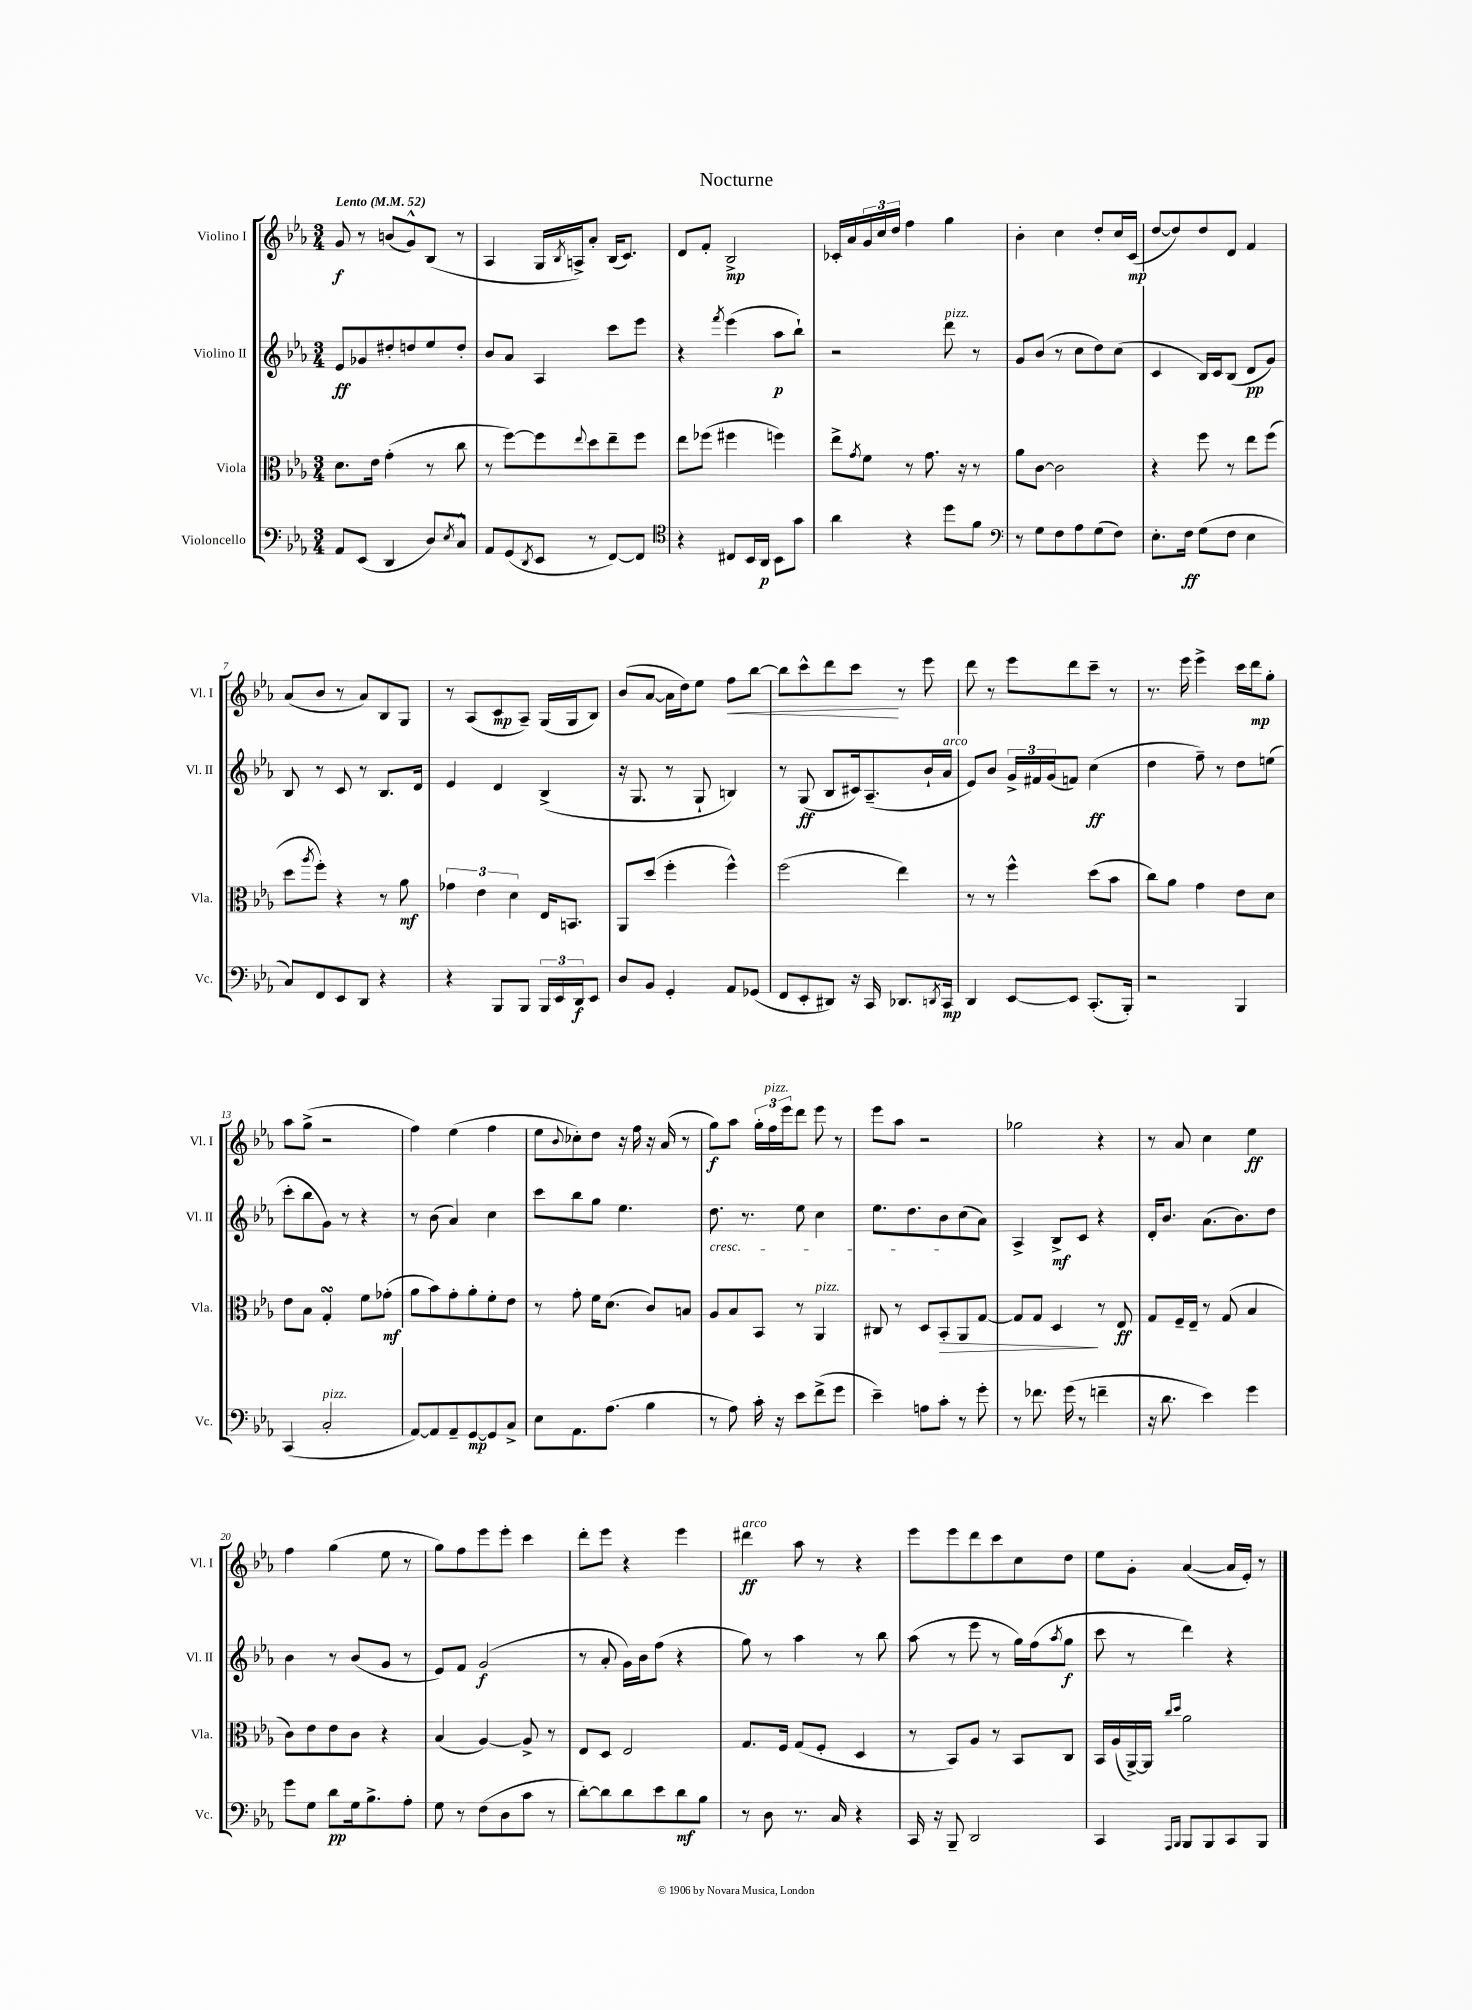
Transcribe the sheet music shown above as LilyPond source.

\header { title = "Nocturne" }
<<
\new StaffGroup <<
\new Staff = "s0" \with { instrumentName = "Violino I" shortInstrumentName = "Vl. I" } {
    \clef treble \key ees \major \numericTimeSignature \time 3/4 \tempo "Lento" 4 = 52
    g'8\f r8 b'8( g'8-^) bes8( r8 |
    aes4 g16 \acciaccatura { bes8 } a16->) aes'8-. bes16( c'8.) |
    d'8 f'8-. bes2->\mp |
    ces'16-. aes'16 \tuplet 3/2 { g'16 c''16 d''16 } f''4 g''4 |
    bes'4-. c''4 d''8-. c''16 c'16\mp( |
    d''8~ d''8) d''8 d'8 f'4 |
    aes'8( bes'8 r8 aes'8) bes8 g8 |
    r8 aes8( c'8\mp aes8--) g16( g16 bes8) |
    bes'8( aes'8~ aes'16 d''16) ees''8 f''8\< bes''8~ |
    bes''8 c'''8-^ d'''8 c'''8\! r8 ees'''8 |
    d'''8 r8 ees'''8 d'''8 c'''8-- r8 |
    r8. ees'''16 ees'''4-> c'''16 d'''16\mp g''8-. |
    aes''8 g''8->( r2 |
    f''4) ees''4( f''4 |
    ees''8 \appoggiatura { bes'8 } ces''8-.) d''8 r16 f''16 r16 aes'16( r8 |
    g''8\f) aes''8 \tuplet 3/2 { g''16-. f''16^\markup { \italic "pizz." } ees'''16 } d'''8 ees'''8 r8 |
    ees'''8 aes''8 r2 |
    ges''2 r4 |
    r8 aes'8 c''4 ees''4\ff |
    f''4 g''4( ees''8 r8 |
    g''8) f''8 ees'''8 ees'''8-. c'''4 |
    d'''8-. ees'''8 r4 ees'''4 |
    dis'''4\ff^\markup { \italic "arco" } aes''8 r8 r4 |
    ees'''8 ees'''8 d'''8 c'''8 c''8 d''8 |
    ees''8 g'8-. aes'4~( aes'16 ees'16-.) r8 \bar "|." |
}
\new Staff = "s1" \with { instrumentName = "Violino II" shortInstrumentName = "Vl. II" } {
    \clef treble \key ees \major \numericTimeSignature \time 3/4
    ees'8\ff ges'8 dis''8-. d''8 ees''8 d''8-. |
    bes'8 aes'8 aes4 c'''8 ees'''8 |
    r4 \acciaccatura { f'''8 } ees'''4( aes''8\p bes''8-!) |
    r2 d'''8^\markup { \italic "pizz." } r8 |
    g'8 bes'8( r8 c''8 d''8) c''8( |
    c'4 bes16) c'16 bes8( d'8\pp g'8) |
    bes8 r8 c'8 r8 bes8. d'16 |
    ees'4 d'4 bes4->( |
    r16 g8. r8 g8-! b4) |
    r8 g8\ff( bes8 cis'16) aes8.--( bes'16-! aes'16^\markup { \italic "arco" } |
    ees'8) bes'8 \tuplet 3/2 { g'16-> fis'16 g'16( } f'8) c''4\ff( |
    d''4 f''8--) r8 d''8 e''8( |
    c'''8-. bes''8 g'8) r8 r4 |
    r8 bes'8( aes'4) c''4 |
    c'''8 bes''8 g''8 ees''4. |
    d''8.\cresc r8. ees''8 c''4 |
    ees''8. d''8. bes'8\! c''8( aes'8) |
    aes4-> bes8->\mf c'8 r4 |
    d'16-. bes'8. aes'8.( bes'8.) d''8 |
    bes'4 r8 bes'8( g'8 r8 |
    ees'8) f'8 g'2\f( |
    r8 aes'8-. g'16) bes'16 f''8( r4 |
    g''8) r8 aes''4 r8 bes''8 |
    aes''8( r8 ees'''8 r8 g''16) f''16( \acciaccatura { aes''8 } g''8\f |
    c'''8 r8 d'''4) r4 \bar "|." |
}
\new Staff = "s2" \with { instrumentName = "Viola" shortInstrumentName = "Vla." } {
    \clef alto \key ees \major \numericTimeSignature \time 3/4
    d'8. ees'16 g'4-.( r8 c''8 |
    r8 f''8~) f''8 \appoggiatura { ees''8 } d''8 ees''8-- f''8 |
    ees''8 fes''8( fis''4 f''4) |
    ees''8-> \acciaccatura { g'8 } f'8 r8 g'8. r16 r8 |
    aes'8 c'8~ c'2 |
    r4 f''8 r8 ees''8 f''8( |
    d''8 \acciaccatura { aes''8 } f''8-.) r4 r8 aes'8\mf |
    \tuplet 3/2 { ges'4 ees'4 d'4 } ees16 b,8. |
    aes,8 d''8( f''4-. f''4-^) |
    f''2( ees''4) |
    r8 r8 f''4-^ d''8( bes'8 |
    c''8) aes'8 g'4 ees'8 d'8 |
    ees'8 bes8 g4-.\turn f'8 ges'8-.\mf( |
    aes'8 bes'8) g'8-. aes'8-. f'8-. ees'8 |
    r8 g'8-. f'16 d'8.( c'8) b8 |
    aes8 bes8 bes,8 r8 aes,4^\markup { \italic "pizz." } |
    cis8 r8 d8 bes,8-.\> aes,8 g8~ |
    g8 g8 d4\! r8 ees8\ff |
    g8 f16-- ees16-- r8 g8( bes4 |
    c'8) ees'8 ees'8 c'8 r4 |
    bes4( aes4~) aes8-> r8 |
    ees8 d8 ees2 |
    g8. f16 g8( f8-. d4 |
    r8 bes,8) aes8 r8 bes,8 c8 |
    bes,16 aes16( aes,16~->) aes,16 \grace { c''16 d''16 } aes'2 \bar "|." |
}
\new Staff = "s3" \with { instrumentName = "Violoncello" shortInstrumentName = "Vc." } {
    \clef bass \key ees \major \numericTimeSignature \time 3/4
    aes,8 ees,8( d,4 d8) \acciaccatura { ees8 } c8-^ |
    aes,8 g,8( \acciaccatura { d,8 } ees,8 r8 f,8~) f,8 |
    \clef tenor r4 cis8 bes,16 aes,16\p bes,8 g'8 |
    aes'4 r4 d''8 f'8 |
    \clef bass r8 g8 f8 aes8 g8( f8) |
    ees8.-. f16\ff g8( f8 ees4 |
    c8) f,8 ees,8 d,8 r4 |
    r4 bes,,8 bes,,8 \tuplet 3/2 { bes,,16 ees,16 d,16\f } ees,8 |
    d8 bes,8 g,4-. aes,8 ges,8( |
    f,8 ees,8-. dis,8) r16 c,16 des,8. \acciaccatura { d,8 } c,16\mp |
    d,4 ees,8~ ees,8 c,8.-.( bes,,16-.) |
    r2 bes,,4 |
    c,4( c2-.^\markup { \italic "pizz." } |
    aes,8~) aes,8 aes,8-- g,8~\mp g,8 c8-> |
    ees8 aes,8. aes8.( bes4 |
    r8 aes8) c'16-. r16 ees'8 f'8->( g'8 |
    ees'4--) a8 c'8-. r8 g'8-. |
    r8 fes'8. g'16( r8 f'4-- |
    r16 d'8. ees'4) g'4 |
    g'8 g8 d'8\pp g16 bes8.-> aes8-. |
    g8 r8 f8( d8 c'8 r8 |
    d'8~-.) d'8 d'8 ees'8 d'8\mf bes8 |
    r8 d8 r8. c16 r4 |
    c,16 r16 bes,,8-- d,2 |
    c,4 \grace { aes,,16 bes,,16 } bes,,8 bes,,8 c,8 bes,,8 \bar "|." |
}
>>
>>
